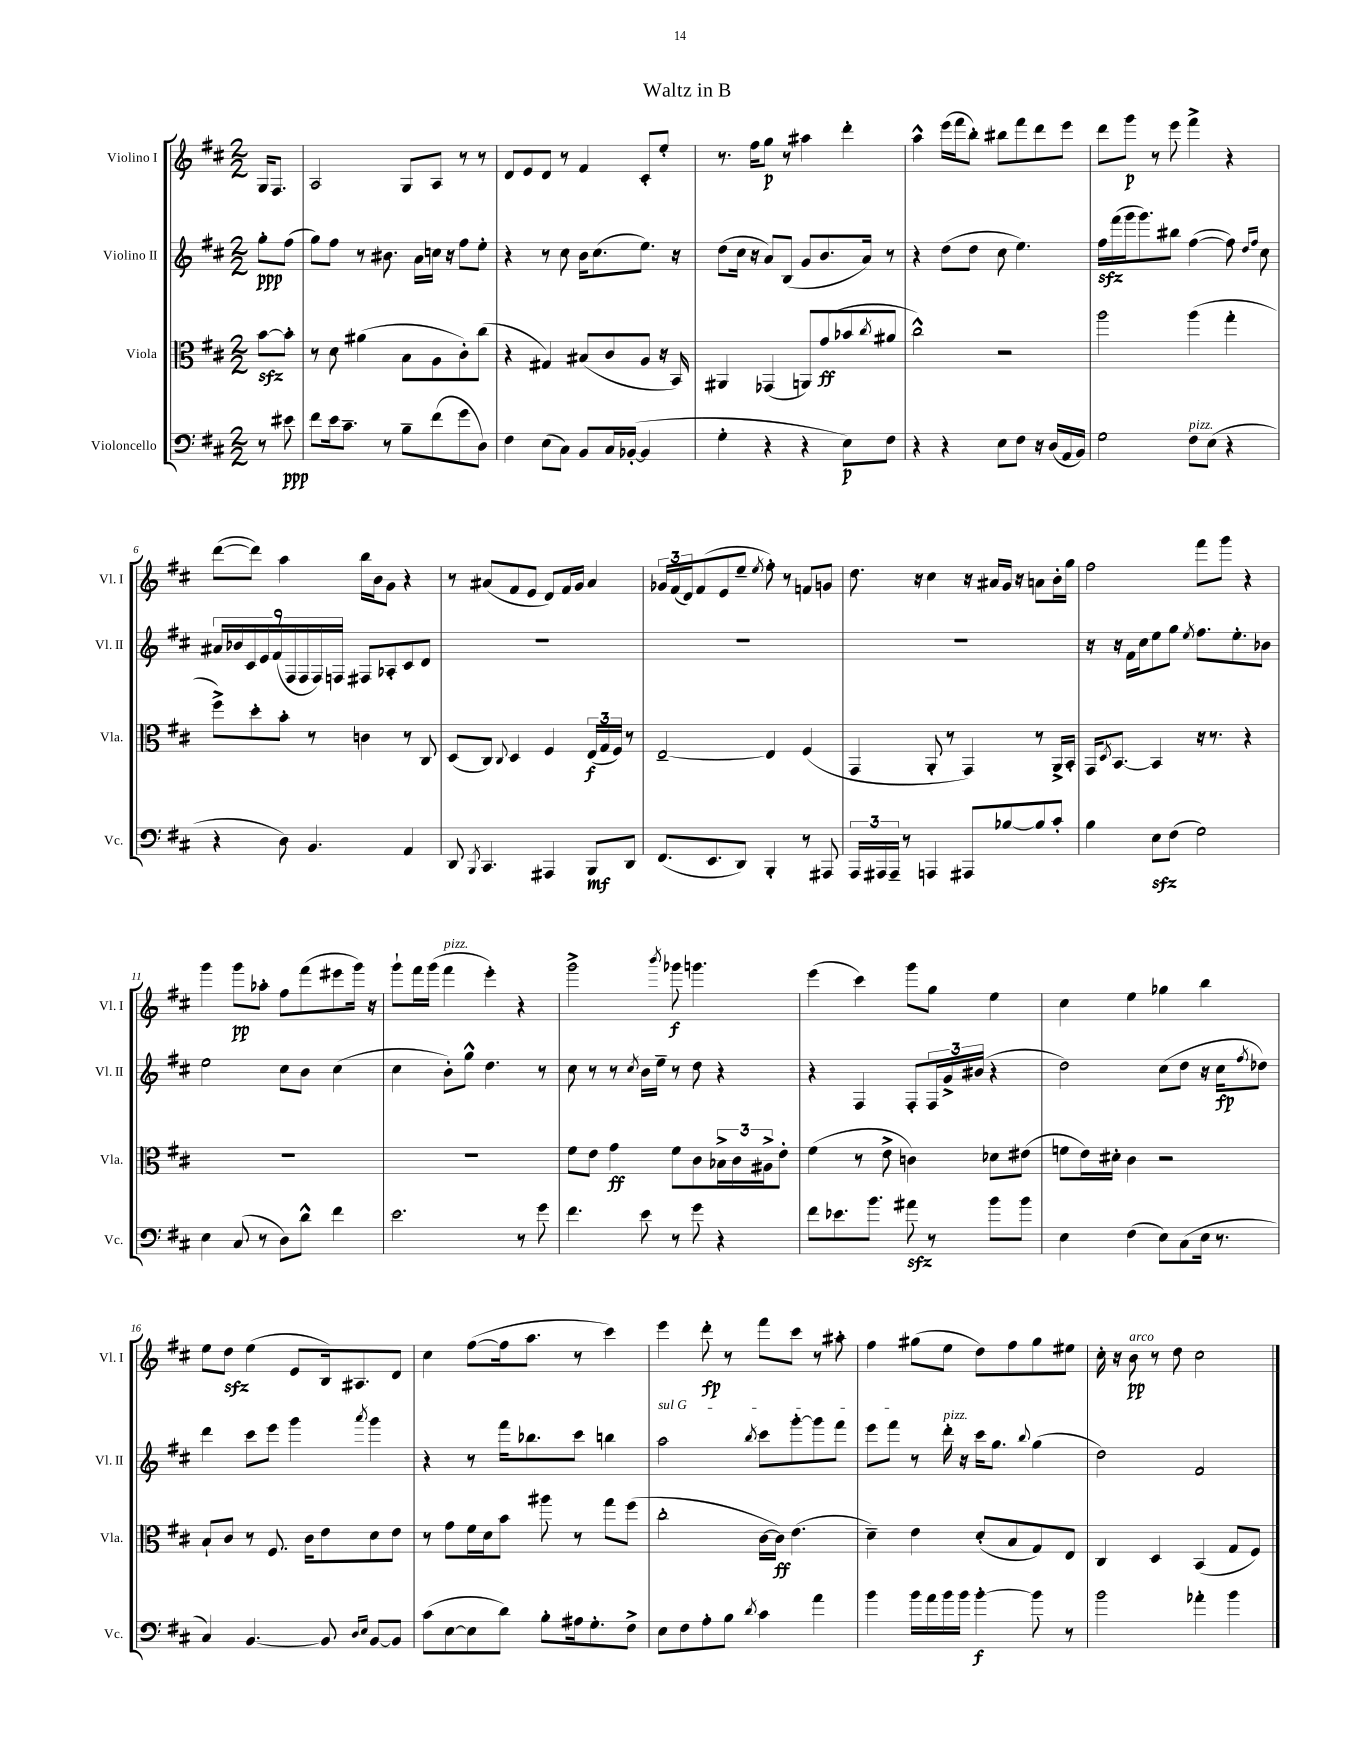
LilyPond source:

\header { title = "Waltz in B" }
<<
\new StaffGroup <<
\new Staff = "s0" \with { instrumentName = "Violino I" shortInstrumentName = "Vl. I" } {
    \clef treble \key d \major \numericTimeSignature \time 2/2 \partial 4
    g16 fis8. |
    a2 g8 a8 r8 r8 |
    d'8 e'8 d'8 r8 fis'4 cis'8-. e''8-. |
    r8. fis''16 g''8\p r8 ais''4 d'''4-. |
    a''4-^ e'''16( fis'''16 b''8-.) bis''8 fis'''8 d'''8 e'''8 |
    d'''8 g'''8\p r8 e'''8 fis'''4-> r4 |
    d'''8~( d'''8) a''4 b''16 b'16 g'8 r4 |
    r8 ais'8( fis'8 e'8 d'8) fis'16 g'16 ais'4 |
    \tuplet 3/2 { ges'16 fis'16( d'16) } fis'8( e'8 e''8-- \acciaccatura { e''8 } fis''8-.) r8 f'8 g'8 |
    d''8. r16 cis''4 r16 ais'16 g'16 r16 a'8 b'16-. g''16 |
    fis''2 fis'''8 g'''8 r4 |
    g'''4 g'''8\pp aes''8-. fis''8 fis'''8( eis'''8 g'''16) r16 |
    g'''8-! fis'''16 g'''16( fis'''4^\markup { \italic "pizz." } e'''4-.) r4 |
    g'''2-> \acciaccatura { b'''8 } ges'''8\f g'''4. |
    e'''4( cis'''4) g'''8 g''8 e''4 |
    cis''4 e''4 ges''4 b''4 |
    e''8 d''8\sfz e''4( e'8 b16) ais8. d'8 |
    cis''4 fis''8~( fis''16 a''8. r8 cis'''4) |
    e'''4 d'''8-.\fp r8 fis'''8 cis'''8 r8 ais''8-. |
    fis''4 gis''8( e''8 d''8) fis''8 gis''8 eis''8 |
    cis''16-. r16 b'8\pp^\markup { \italic "arco" } r8 d''8 cis''2 \bar "|." |
}
\new Staff = "s1" \with { instrumentName = "Violino II" shortInstrumentName = "Vl. II" } {
    \clef treble \key d \major \numericTimeSignature \time 2/2 \partial 4
    g''8-.\ppp fis''8( |
    g''8) fis''8 r8 bis'8. a'16 c''16 r16 fis''8 e''8-. |
    r4 r8 cis''8 b'16 cis''8.( e''8.) r16 |
    d''8( cis''16 r16 a'8) b8( g'8 b'8. a'16) r8 |
    r4 d''8( d''8 cis''8 e''4.) |
    fis''16\sfz fis'''16( g'''16 g'''8.) bis''8 fis''4~( fis''8) \grace { d''16 fis''16 } cis''8 |
    \tuplet 9/8 { ais'16 bes'16 cis'16 e'16 fis'16( fis16 fis16 fis16) f16 } fis8 aes8-. cis'8 d'8 |
    R1 |
    R1 |
    R1 |
    r16 r16 fis'16 cis''16 e''8 g''8 \acciaccatura { e''8 } fis''8. e''8.-. bes'8 |
    e''2 cis''8 b'8 cis''4( |
    cis''4 b'8-.) g''8-^ d''4. r8 |
    cis''8 r8 r8 \acciaccatura { cis''8 } b'16 e''16-- r8 d''8 r4 |
    r4 fis4 fis8-. \tuplet 3/2 { fis16 g'16-> bis'16( } r4 |
    d''2) cis''8( d''8 r16 cis''16\fp \acciaccatura { fis''8 } des''8) |
    d'''4 cis'''8 e'''8 g'''4 \acciaccatura { a'''8 } g'''4 |
    r4 r8 fis'''16 bes''8. cis'''8 b''4 |
    \once \override TextSpanner.bound-details.left.text = \markup { \italic "sul G" } a''2\startTextSpan \acciaccatura { b''8 } cis'''8 g'''8~-. g'''8 fis'''8 |
    e'''8 fis'''8\stopTextSpan r8 d'''16-.^\markup { \italic "pizz." } r16 cis'''16 g''8. \appoggiatura { b''8 } g''4( |
    d''2) fis'2 \bar "|." |
}
\new Staff = "s2" \with { instrumentName = "Viola" shortInstrumentName = "Vla." } {
    \clef alto \key d \major \numericTimeSignature \time 2/2 \partial 4
    b'8~\sfz b'8-. |
    r8 d'8 ais'4( b8 a8 cis'8-.) cis''8( |
    r4 gis4) bis8( cis'8 a8 r16 b,16) |
    ais,4 ges,4( a,8) g'8\ff( bes'8 \acciaccatura { cis''8 } ais'8 |
    cis''2-^) r2 |
    a''2 a''4( g''4-. |
    fis''8->) d''8-. b'8-. r8 c'4 r8 cis8 |
    d8( cis8) \appoggiatura { cis8 } d4 fis4 \tuplet 3/2 { e16\f( g16 fis16) } r8 |
    e2~-- e4 fis4( |
    g,4 a,8-. r8 g,4) r8 a,16-> b,16-. |
    g,16 \acciaccatura { d8 } b,8.~ b,4 r16 r8. r4 |
    R1 |
    R1 |
    fis'8 e'8 g'4\ff fis'8 cis'8 \tuplet 3/2 { bes16-> cis'16 ais16-> } e'8-. |
    fis'4( r8 e'8-> c'4) des'8 eis'8( |
    f'8 e'16) dis'16-. cis'4 r2 |
    b8-! cis'8 r8 fis8. cis'16 e'8 d'8 e'8 |
    r8 g'8 fis'16 d'16 b'8 ais''8 r8 g''8 fis''8( |
    cis''2-. cis'16~ cis'16\ff) e'4.( |
    d'4--) e'4 d'8-.( b8 g8) e8 |
    cis4 d4 b,4( g8 fis8) \bar "|." |
}
\new Staff = "s3" \with { instrumentName = "Violoncello" shortInstrumentName = "Vc." } {
    \clef bass \key d \major \numericTimeSignature \time 2/2 \partial 4
    r8 eis'8\ppp |
    fis'8 e'16 cis'8.-- r8 b8-- fis'8( g'8 d8) |
    fis4 e8( cis8) b,8 cis16 bes,16~-.( bes,4 |
    g4-. r4 r4 e8\p) fis8 |
    r4 r4 e8 fis8 r16 d16( a,16 b,16) |
    g2 fis8^\markup { \italic "pizz." } e8( r4 |
    r4 d8) b,4. a,4 |
    d,8 \acciaccatura { b,,8 } cis,4. ais,,4 b,,8\mf d,8 |
    fis,8.( e,8. d,8) b,,4-. r8 ais,,8 |
    \tuplet 3/2 { a,,16 ais,,16 ais,,16-- } r8 a,,4 ais,,8 bes8~ bes8 cis'8-. |
    b4 e8\sfz fis8( g2) |
    e4 cis8( r8 d8) d'8-^ fis'4 |
    e'2. r8 g'8 |
    fis'4. e'8 r8 g'8 r4 |
    fis'8 ees'8. b'8. ais'8\sfz r8 b'8 b'8 |
    e4 fis4( e8) cis8( e16 r8. |
    cis4) b,4.~ b,8 \grace { d16 e16 } b,8~ b,8 |
    cis'8( e8~ e8 d'8) b8-. ais16 g8.-. fis8-> |
    e8 fis8 a8-. b8 \acciaccatura { d'8 } cis'4 a'4 |
    b'4 b'16 a'16 b'16 b'16 b'4~-.\f b'8 r8 |
    b'2 aes'4-. b'4 \bar "|." |
}
>>
>>
